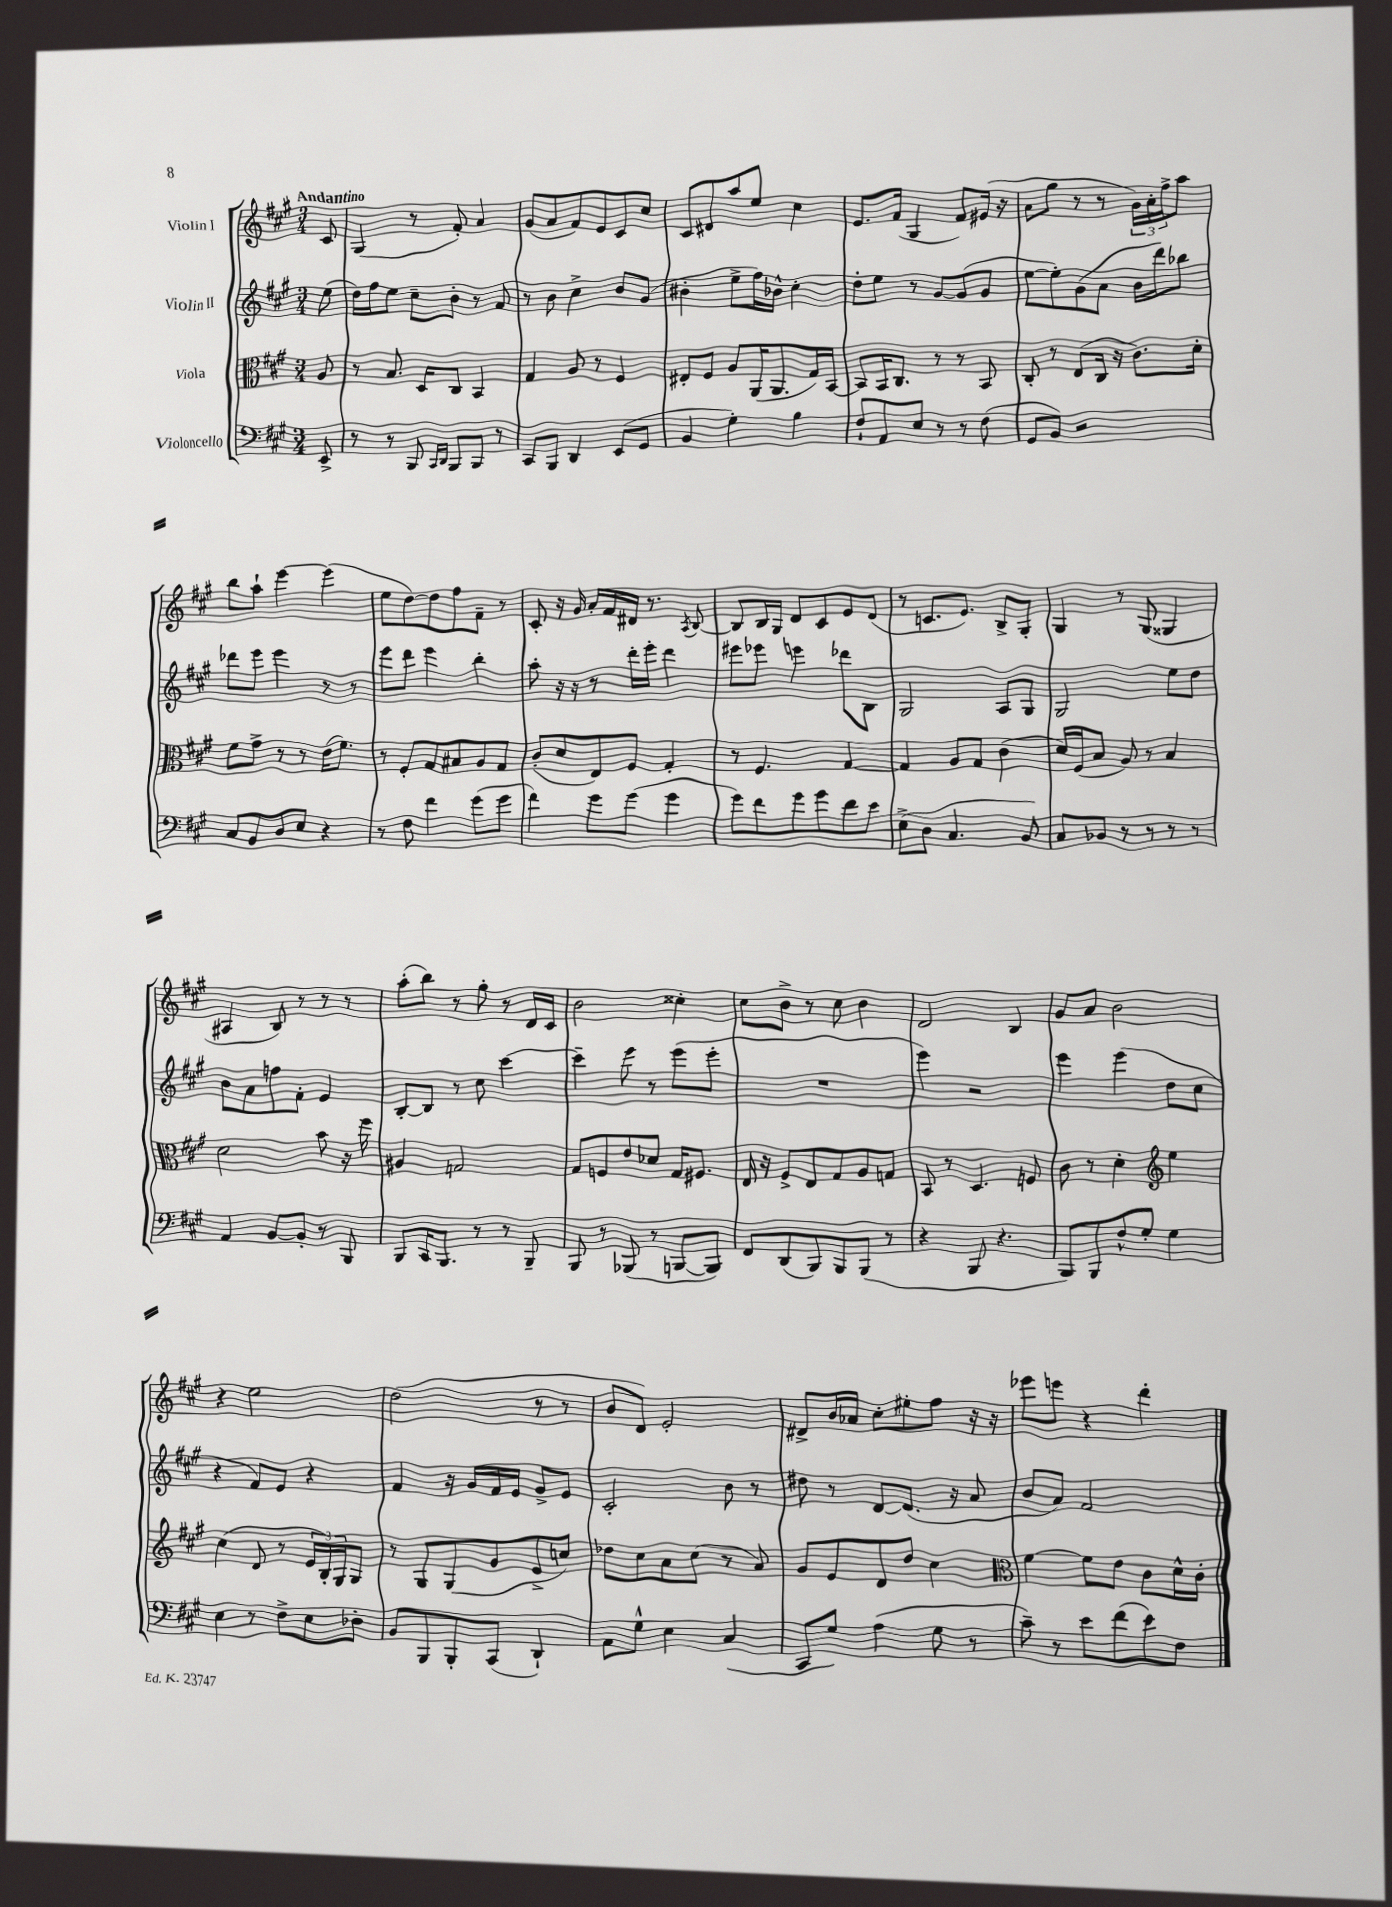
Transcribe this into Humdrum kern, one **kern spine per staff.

**kern	**kern	**kern	**kern
*staff4	*staff3	*staff2	*staff1
*clefF4	*clefC3	*clefG2	*clefG2
*k[f#c#g#]	*k[f#c#g#]	*k[f#c#g#]	*k[f#c#g#]
*M3/4	*M3/4	*M3/4	*M3/4
8EE^	8A	(8ee	8c#
=	=	=	=
8r	8r	16dd)	(4G#
.	.	16ff#	.
8r	8.B	8ee	.
8BBB	.	8cc#~	8r
.	16D	.	.
16qqCC#	.	.	.
16qqDD	.	.	.
8BBB	8C#	8b'	8f#')
8BBB	4BB	8r	4a
8r	.	8f#	.
=	=	=	=
8CC#	4G#	8r	(8g#
8BBB	.	8b	8a
4DD	8A	4cc#^	8f#)
.	8r	.	8e
(8EE	4F#	8b	8c#
8GG#	.	(8g#	8cc#
=	=	=	=
4BB	8E#'	4b#'	8c#
.	8F#	.	8d#
4G#')	8A	8ee^	8aa
.	(16AA	16ff#)	8ee
.	8.AA	16b-^^	.
4B	.	4cc#'	4cc#
.	16G#)	.	.
.	[16BB	.	.
=	=	=	=
8F#`	8BB]	8dd'	8.e
8AA	16BB	8ee	.
.	8.C#	.	(16f#
8E	.	8r	4G#
8r	8r	[8g#	.
8r	8r	(8g#]	8f#)
(8F#	8BB	8g#	(16e#
.	.	.	16r
=	=	=	=
8GG#	8C#'	[8ee	8a
8BB)	8r	8ee'])	8gg#
2r	(8E	(8g#	8r
.	16C#	8a	8r
.	16r	.	.
.	8.c#)	16b	24g#)
.	.	.	24a'
.	.	16ddd)	.
.	.	.	24ff#^
.	.	8bb-	8aa
.	16d'	.	.
=	=	=	=
8C#	8f#	8ddd-	8bb
8BB	8g#^	8eee	8aa`
8D	8r	4eee	[4eee
8E	8r	.	.
4r	(16e	8r	(4eee]
.	8.f#)	.	.
.	.	8r	.
=	=	=	=
8r	8r	8eee	8ee
8F#	8F#'	8ddd	[8dd)
4f#	8G#	4eee	8dd]
.	8B#	.	8ff#
(8g#	8A	4bb'	8f#~
8g#	8G#	.	8r
=	=	=	=
4f#)	(8c#'	8aa'	8c#'
.	8d	16r	16r
.	.	16r	16g#
8g#	8E)	8r	16a'
.	.	.	16f#
(8g#	8F#	16ddd'	16d#
.	.	16eee'	8.r
4g#	4G#'	4ddd	.
.	.	.	8qA
.	.	.	[8B
=	=	=	=
8g#)	8r	8eee#	8B]
8f#	4.F#	8eee-	16B
.	.	.	16G#
8g#	.	4eee	8d
8g#	.	.	8c#
8f#	[4G#	8ddd-	8e
8e	.	8B	(8d
=	=	=	=
(8E^	4G#]	2G#	8r
8D	.	.	8.c
4.C#	8A	.	.
.	.	.	8.e)
.	8G#	.	.
.	(4c#	8A	8B^
8BB)	.	8G#	8G#'
=	=	=	=
8C#	16d)	2G#	4G#
.	(16F#	.	.
8BB-	8B	.	.
8r	8A)	.	8r
8r	8r	.	(8G#
8r	4B	8ee	4G##
8r	.	8dd	.
=	=	=	=
4AA	2d	8b	4A#
.	.	8a	.
[8BB	.	8ff	8B)
8BB']	.	8f#'	8r
8r	8b	4e	8r
8BBB	16r	.	8r
.	16ff#	.	.
=	=	=	=
8BBB	4A#	[8B'	(8aa'
16CC#	.	8B]	8bb)
8.BBB	.	.	.
.	2G	8r	8r
8r	.	8cc#	8gg#'
8r	.	[4ccc#	8r
8BBB~	.	.	16d
.	.	.	16c#
=	=	=	=
8BBB	8G#	4ccc#~]	2b
8r	8F	.	.
(8BBB-	8e	8eee	.
8r	8d-	8r	.
[8BBB	16G#	(8eee	4cc##'
.	8.F#	.	.
8BBB])	.	8eee'	.
=	=	=	=
8FF#	16E	2.r	8cc#
.	16r	.	.
(8DD	8F#^	.	8b^
8BBB)	8E	.	8r
8BBB	8G#	.	8cc#
(8BBB	8A	.	4b
8r	8G	.	.
=	=	=	=
4r	8BB	4eee)	2d
.	8r	.	.
8BBB	4.D	2r	.
4.r	.	.	.
.	.	.	4B
.	8F	.	.
=	=	=	=
8BBB)	8c#	4eee	8g#
8BBB	8r	.	8a
8F#^^	4d'	(4eee	2b
8G#'	.	.	.
*	*clefG2	*	*
4G#	4ee	8dd	.
.	.	8cc#	.
=	=	=	=
4E	(4cc#	4r	4r
8r	8d	8f#)	2ee
8F#^	8r	8e	.
8E	24e	4r	.
.	24B')	.	.
.	24G#	.	.
8D-'	8G#	.	.
=	=	=	=
8BB	8r	4f#	(2dd
8BBB	8G#	.	.
8BBB'	(8G#	16r	.
.	.	16g#	.
(8CC#	8g#	16f#	.
.	.	16e	.
4DD`)	8e^	8g#^	8r
.	8cc)	8e	8r
=	=	=	=
8AA	8dd-	2c#'	8b
8G#^^	8cc#	.	8d)
4E	8a	.	2e'
.	(8cc#	.	.
(4C#	8r	8b	.
.	8a)	8r	.
=	=	=	=
8CC#	8g#	8dd#	8d#^
8G#)	8e	8r	16b
.	.	.	16a-
(4A	8d	[8d	8cc#'
.	8dd	(8.d]	8ee#'
8G#	4cc#	.	8ff#
.	.	16r	.
8r	.	8a	16r
.	.	.	16r
=	=	=	=
*	*clefC3	*	*
8c#~)	[4f#	8b	8eee-
8r	.	8a)	8eee
8e	8f#]	2f#	4r
(8f#	8e	.	.
8e)	8c#	.	4ddd'
8F#	16d^^	.	.
.	16c#'	.	.
==	==	==	==
*-	*-	*-	*-
